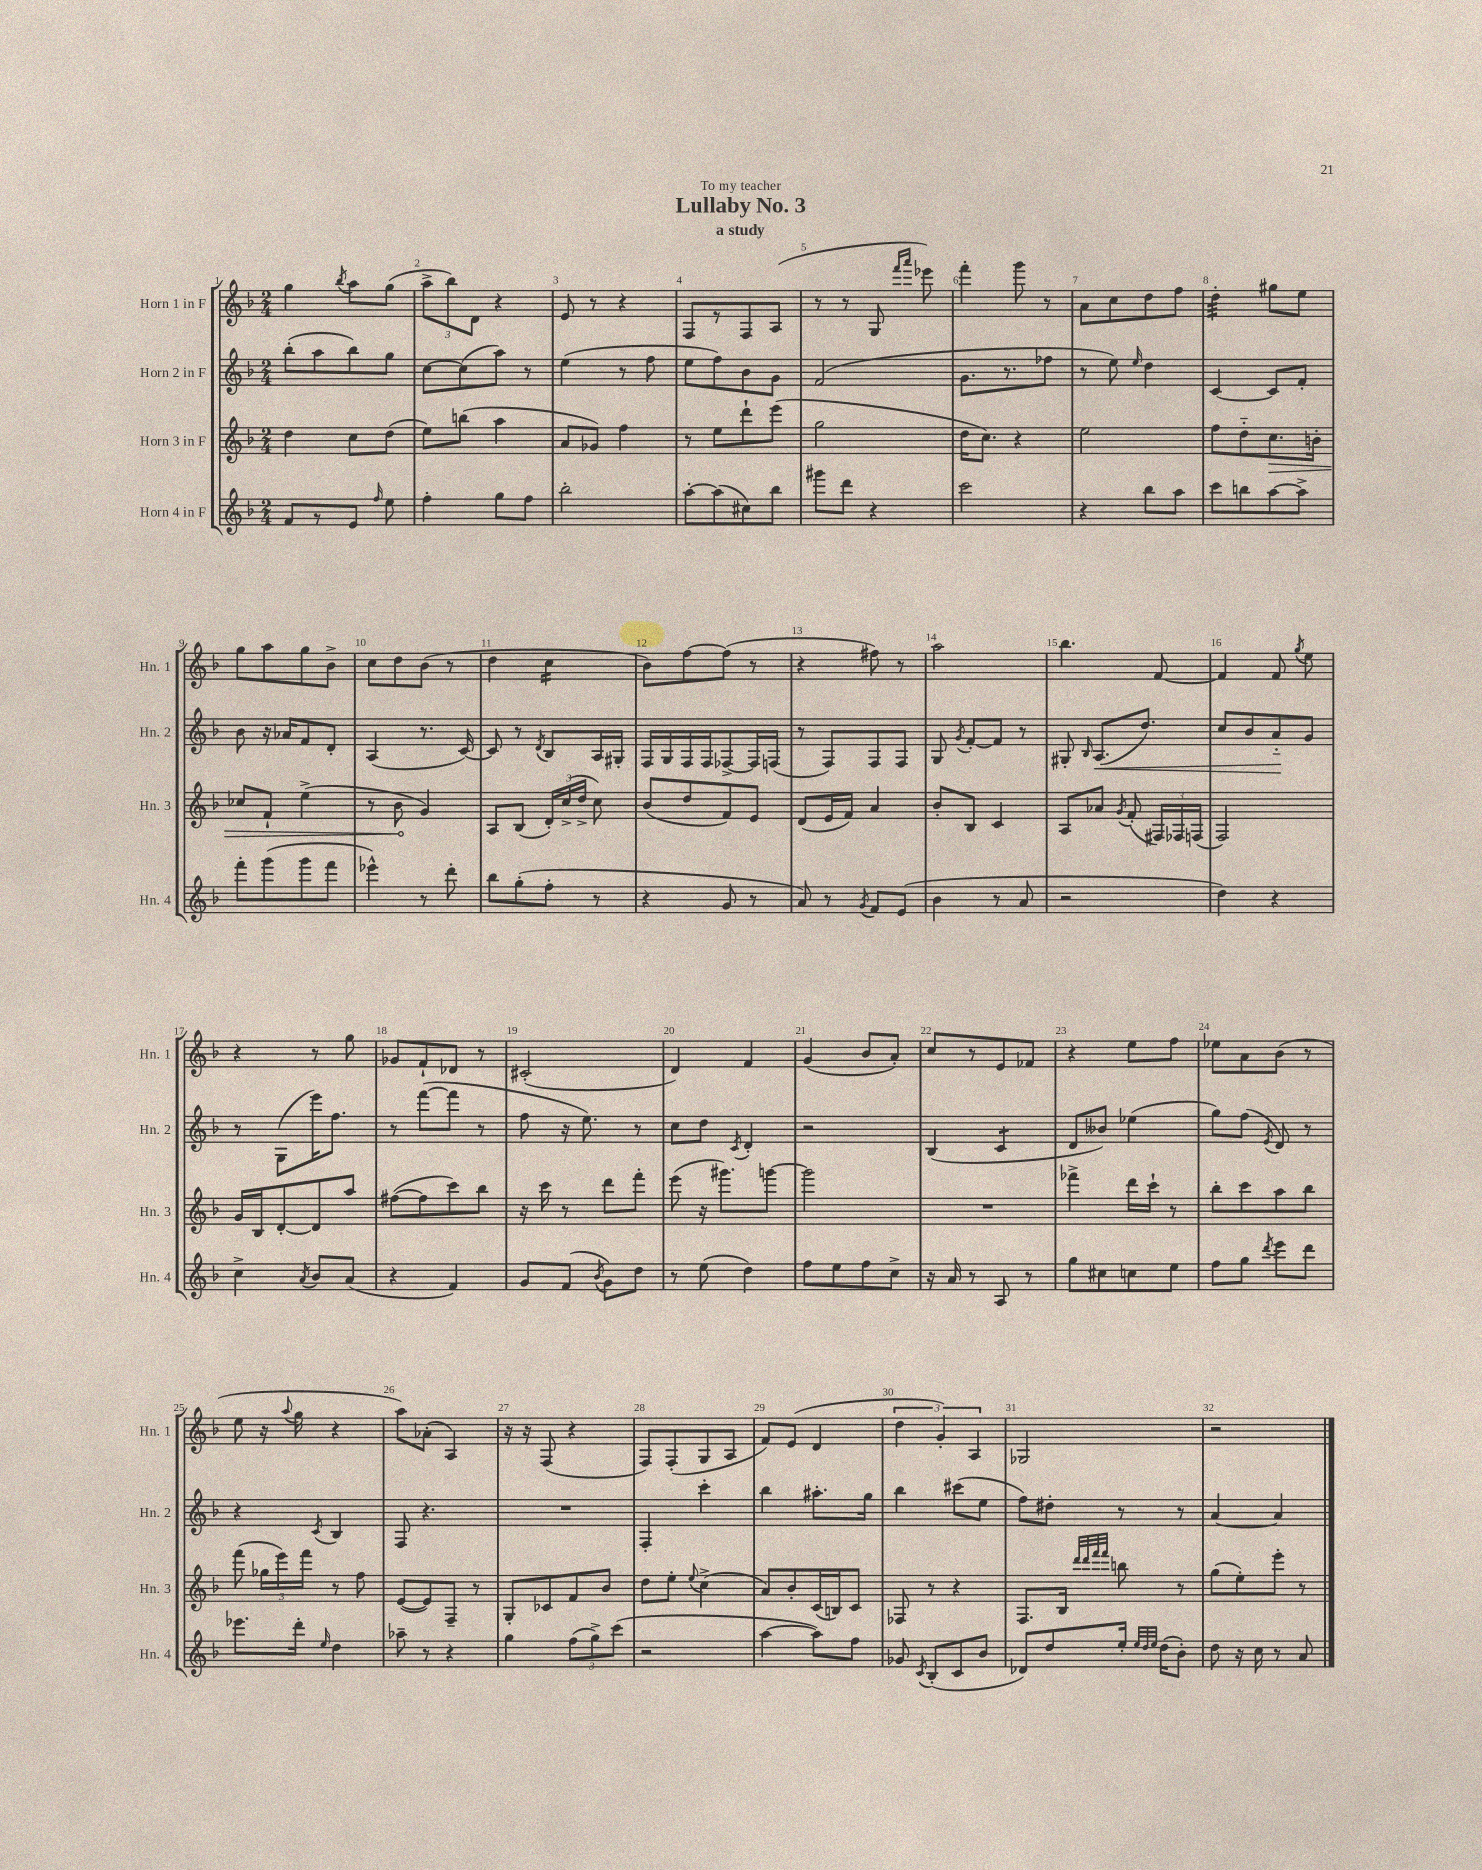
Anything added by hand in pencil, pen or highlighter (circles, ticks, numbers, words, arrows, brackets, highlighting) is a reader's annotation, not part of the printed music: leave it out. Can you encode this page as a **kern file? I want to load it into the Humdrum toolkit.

**kern	**kern	**kern	**kern
*staff4	*staff3	*staff2	*staff1
*clefG2	*clefG2	*clefG2	*clefG2
*k[b-]	*k[b-]	*k[b-]	*k[b-]
*M2/4	*M2/4	*M2/4	*M2/4
8f/L	4dd\	(8bb-'\L	4gg\
8r	.	8aa\	.
.	.	.	8qbb-/
8e/J	8cc\L	8bb-\)	8aa\L
16qqff/	.	.	.
8ee\	(8dd\J	8gg\J	(8gg\J
=	=	=	=
4ff'\	8ee\L)	[8cc\L	12aa^\L
.	.	.	12bb-\)
.	(8bb\J	(8cc\]	.
.	.	.	12d\J
8gg\L	4aa\	8aa\J)	4r
8ff\J	.	8r	.
=	=	=	=
2bb-'\	8a/L	(4ee\	8e/
.	8g-/J)	.	8r
.	4ff\	8r	4r
.	.	8ff\	.
=	=	=	=
[8aa'\L	8r	8ee\L	8F/L
(8aa\]	8ee\L	8ff\)	8r
8cc#\)	8ddd`\	8b-\	8F/
8bb-\J	(8eee\J	8g\J	(8A/J
=	=	=	=
8ggg#\L	2gg\	(2f/	8r
8ddd\J	.	.	8r
4r	.	.	8G/
.	.	.	16qqfff/LL
.	.	.	16qqaaa/JJ
.	.	.	8eee-\)
=	=	=	=
2ccc\	16dd\LK	8.g\L	4fff'\
.	8.cc\J)	.	.
.	.	8.r	.
.	4r	.	8ggg\
.	.	8ff-\J	8r
=	=	=	=
4r	2ee\	8r	8a\L
.	.	8ee\)	8cc\
.	.	16qqee/	.
8bb-\L	.	4dd\	8dd\
8aa\J	.	.	8ff\J
=	=	=	=
8ccc\L	8ff\L	[4c/	4dd'\
8bb\	8dd'~\	.	.
[8aa\	8.cc\	8c/]L	8gg#\L
8aa^\]J	.	8f'/J	8ee\J
.	16b'\Jk	.	.
=	=	=	=
8fff'\L	8cc-/L	8b-\	8gg\L
(8ggg\	8f`/J	16r	8aa\
.	.	16a-/LK	.
8ggg\	(4ee^\	8f/	8gg\
8fff\J	.	8d'/J	8b-^\J
=	=	=	=
4eee-^^\)	8r	(4A/	8cc\L
.	8b-\	.	8dd\
8r	4g/)	8.r	(8b-\J
8ddd'\	.	.	8r
.	.	[16c/)	.
=	=	=	=
8bb-\L	8A/L	8c/]	4dd\
(8gg'\	(8B-/J	8r	.
.	.	8qd/	.
8ff'\J	24d'/LL)	8B-/L	4cc\
.	(24cc^/	.	.
.	24dd^/JJ	.	.
8r	8cc\)	16A/L	.
.	.	16G#'/JJ	.
=	=	=	=
4r	(8b-/L	16F/LL	8b-\L)
.	.	16G/	.
.	8dd/	16F/	[8ff\
.	.	16F/J	.
8g/	8f/)	[8F-^/	(8ff\]J
8r	8e/J	16F-/]L	8r
.	.	(16F/JJ	.
=	=	=	=
8a/)	(8d/L	8r	4r
8r	16e/L	8F/L)	.
.	16f/JJ)	.	.
8qg/	.	.	.
8f/L	4a/	8F/	8ff#\)
(8e/J	.	8F/J	8r
=	=	=	=
4b-\	8b-'/L	8G/	2aa\
.	.	8qg/	.
.	8B-/J	[8f'/L	.
8r	4c/	8f/]J	.
8a/	.	8r	.
=	=	=	=
2r	8A/L	8G#'/	4.bb-\
.	.	16qqB-/	.
.	8a-/J	(8.A/L	.
.	8qg/	.	.
.	(8f'/	.	.
.	.	8.dd/J)	.
.	24F#/LL)	.	[8f/
.	24F-/	.	.
.	(24F/JJ	.	.
=	=	=	=
4dd\)	2F/)	8cc/L	4f/]
.	.	8b-/	.
4r	.	8a'~/	8f/
.	.	.	8qgg/
.	.	8g/J	8ee\
=	=	=	=
4cc^\	16g/LL	8r	4r
.	16B-/J	.	.
.	[8d'/	(8G\L	.
8qa/	.	.	.
8b-/L	8d/]	16eee\K)	8r
.	.	8.ff\J	.
(8a/J	8aa/J	.	8gg\
=	=	=	=
4r	([8ff#\L	8r	8g-/L
.	8ff#\]	([8fff\L	8f`/
4f/)	8ccc\)	8fff\]J	8d-/J
.	8bb-\J	8r	8r
=	=	=	=
8g/L	16r	8ff\	(2c#'/
.	16ccc\	.	.
(8f/J	8r	16r	.
.	.	8.ee\)	.
8qb-/	.	.	.
8g\L)	8ddd\L	.	.
8dd\J	8fff'\J	8r	.
=	=	=	=
8r	(8eee\	8cc\L	4d/)
(8ee\	16r	8dd\J	.
.	8.ggg#\L)	.	.
.	.	8qc/	.
4dd\)	.	4d'/	4f/
.	[8ggg\J	.	.
=	=	=	=
8ff\L	2ggg\]	2r	(4g/
8ee\	.	.	.
8ff\	.	.	8b-/L
8cc^\J	.	.	8a'/J)
=	=	=	=
16r	2r	(4B-/	8cc/L
16a/	.	.	.
8r	.	.	8r
8A/	.	4c/	8e/
8r	.	.	8f-/J
=	=	=	=
8gg\L	4fff-^\	8d/L	4r
8cc#\	.	8b--/J)	.
8cc\	16ddd\LL	(4ee-\	8ee\L
.	16ccc`\JJ	.	.
8ee\J	8r	.	8ff\J
=	=	=	=
8ff\L	8bb-'\L	8gg\L)	8ee-\L
8gg\J	8ccc\	(8ff\J	8a\
8qddd/	.	8qe/	.
8eee\L	8aa\	8d/)	(8b-\J
8ddd\J	8bb-\J	8r	8r
=	=	=	=
8.eee-\L	(8fff\	4r	8ee\
.	24gg-\LL	.	16r
.	24eee\)	.	.
.	.	.	8qqaa/
16ddd'\Jk	.	.	16gg\
.	24fff\JJ	.	.
16qqee/	.	8qc/	.
4dd\	8r	4B-/	4r
.	8ff\	.	.
=	=	=	=
8aa-~\	([8e/L	8F/	8aa\L)
8r	8e/])	4.r	(8a-'\J
4r	8F~/J	.	4A/)
.	8r	.	.
=	=	=	=
4gg\	8G'/L	2r	16r
.	.	.	16r
.	8c-/	.	(8F/
(12ff\L	8f/	.	4r
12gg^\)	.	.	.
.	8b-/J	.	.
(12ccc\J	.	.	.
=	=	=	=
2r	8dd\L	4F'/	8F/L)
.	8ee'\J	.	(8F'/
.	8qqee/	.	.
.	(4cc^\	4ccc'\	8G/
.	.	.	8A/J
=	=	=	=
[4aa\	8a/L)	4bb-\	8f/L)
.	8b-'/	.	(8e/J
8aa\]L)	(16c/L	8.aa#'\L	4d/
.	16B/J)	.	.
8ff\J	8c/J	.	.
.	.	16gg\Jk	.
=	=	=	=
8g-/	8F-/	4bb-\	6dd\
8qc/	.	.	.
(8B-'/L	8r	.	.
.	.	.	6g'/)
8c/	4r	(8ccc#\L	.
.	.	.	6A/
8b-/J	.	8ee\J	.
=	=	=	=
8d-/L)	8.F/L	8ff\L)	2G-/
8dd/	.	8dd#'\J	.
.	16B-/Jk	.	.
.	32qqddd/LLL	.	.
.	32qqddd/	.	.
.	32qqfff/	.	.
.	32qqfff/JJJ	.	.
16ee'/Jk	8bb\	8r	.
32qqee/LLL	.	.	.
32qqdd/	.	.	.
32qqee/JJJ	.	.	.
(16dd\LK	.	.	.
8b-'\J)	8r	8r	.
=	=	=	=
8dd\	(8gg\L	[4a/	2r
16r	8ee'\)	.	.
16cc\	.	.	.
8r	8eee'\J	4a/]	.
8a/	8r	.	.
==	==	==	==
*-	*-	*-	*-
